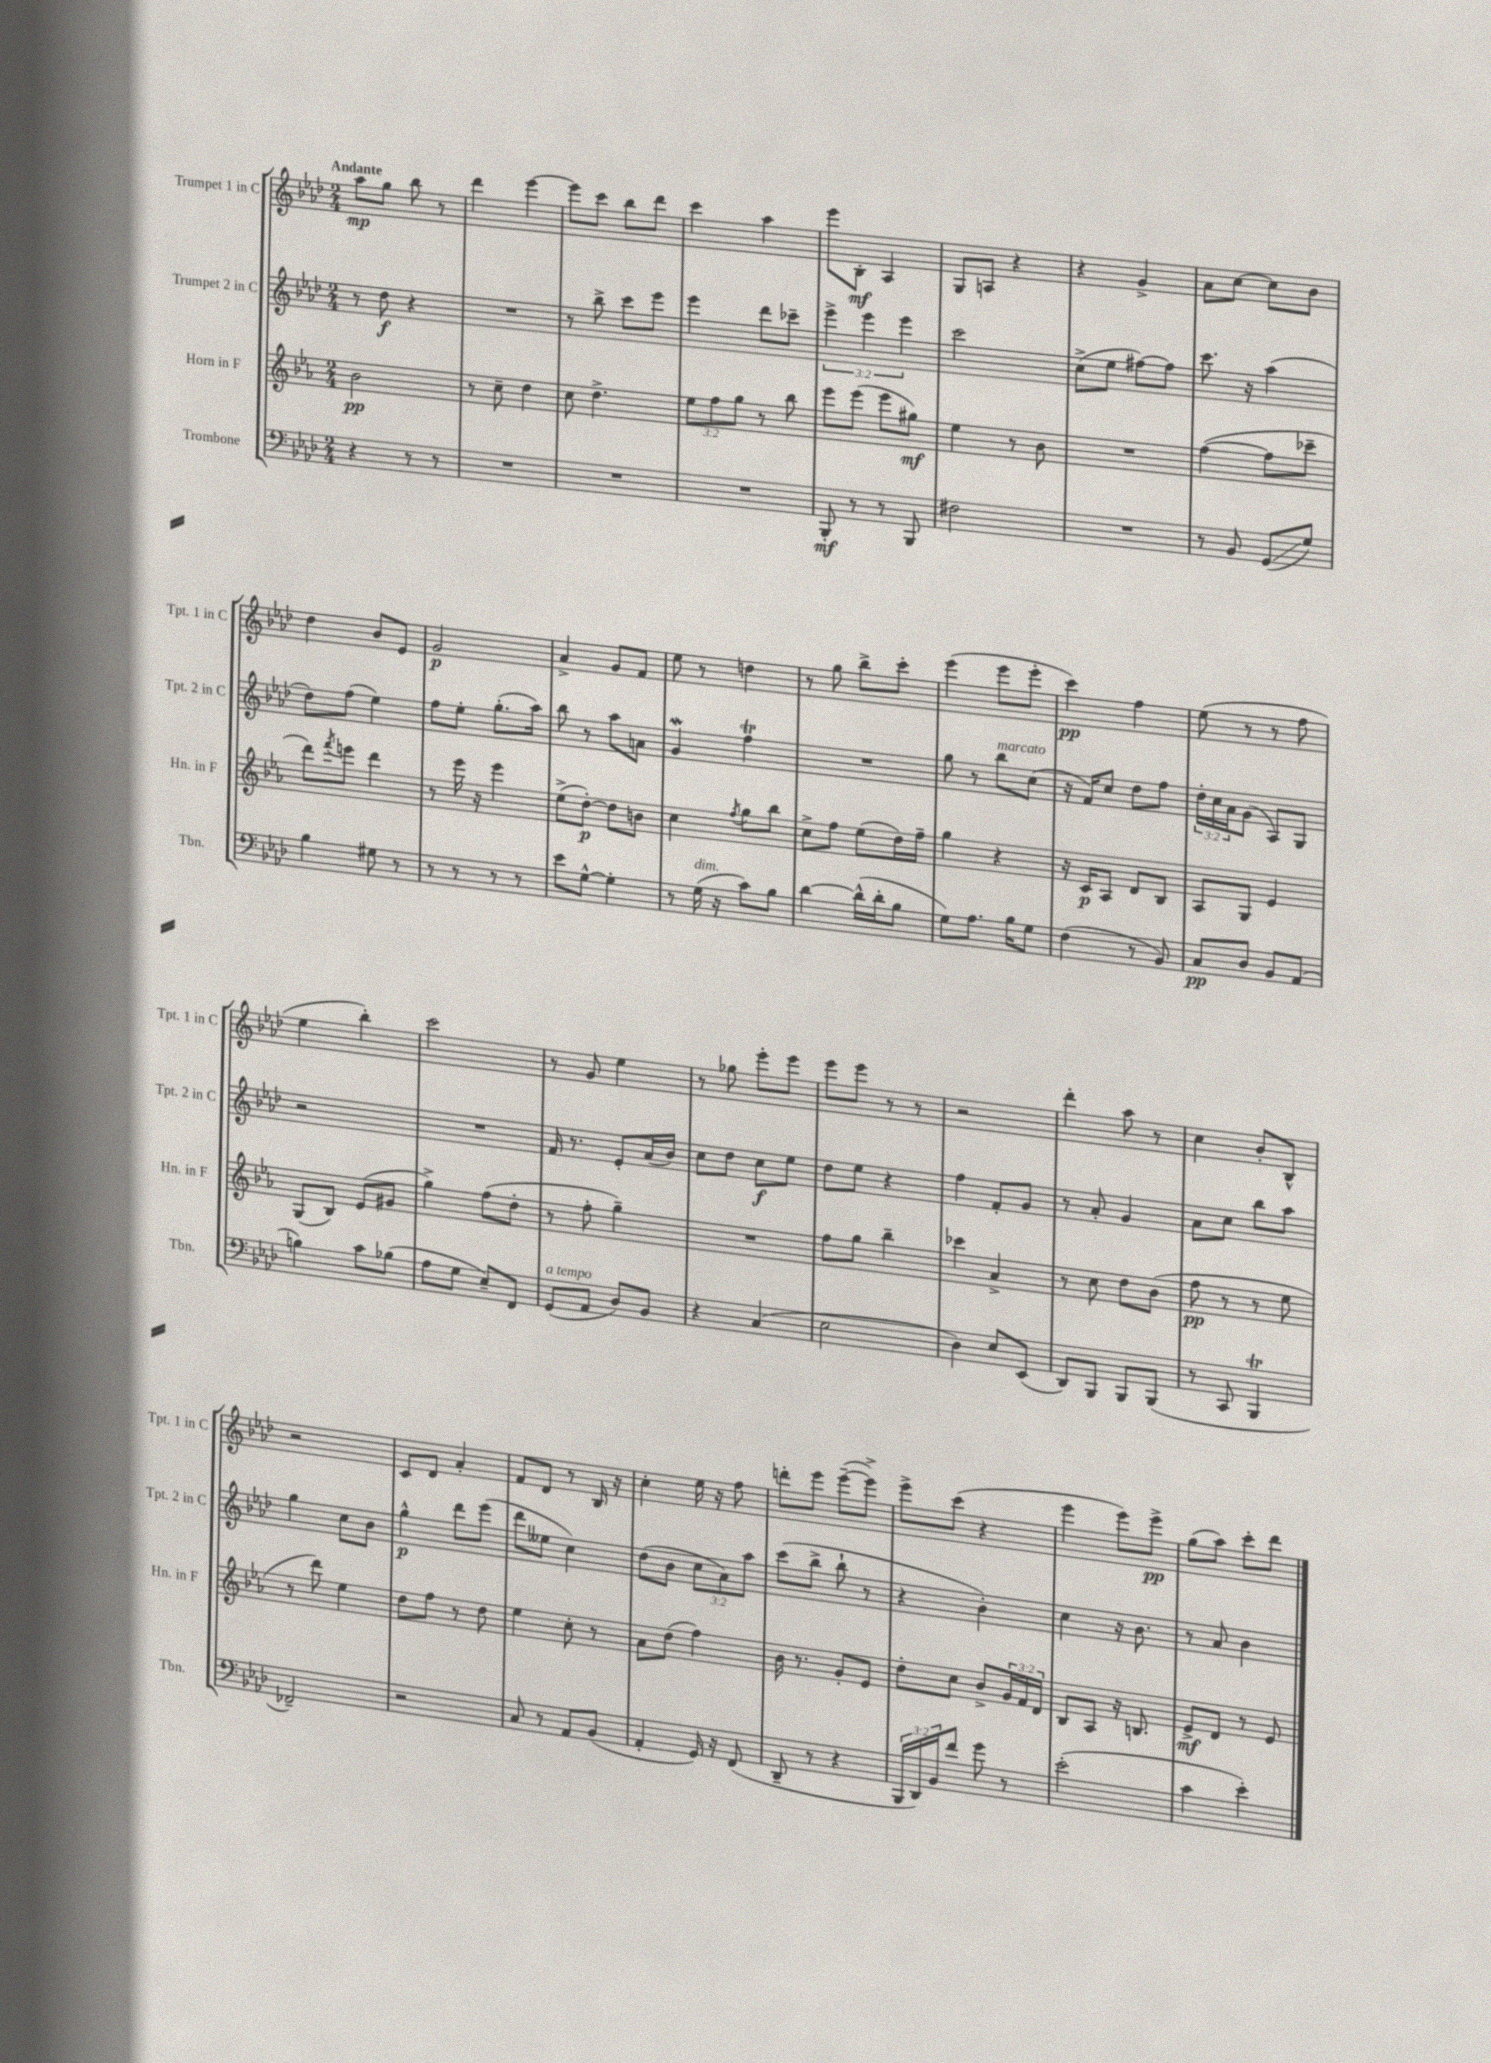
<<
\new StaffGroup <<
\new Staff = "s0" \with { instrumentName = "Trumpet 1 in C" shortInstrumentName = "Tpt. 1 in C" } {
    \clef treble \key aes \major \numericTimeSignature \time 2/4 \tempo "Andante"
    aes''8\mp g''8 bes''8 r8 |
    des'''4 ees'''4~ |
    ees'''8 c'''8 bes''8 des'''8 |
    c'''4 aes''4 |
    ees'''8 bes8-.\mf aes4 |
    g8 a8 r4 |
    r4 g'4-> |
    aes'8 c''8~ c''8 bes'8 |
    des''4 bes'8 ees'8 |
    g'2\p |
    aes'4-> g'8 f'8 |
    ees''8 r8 d''4 |
    r8 g''8 bes''8-> c'''8-. |
    ees'''4( ees'''8 ees'''8-. |
    c'''4\pp) f''4 |
    ees''8( r8 r8 f''8 |
    ees''4 bes''4-.) |
    c'''2 |
    r8 g'8 ees''4 |
    r8 ges''8 ees'''8-. ees'''8 |
    ees'''8 ees'''8 r8 r8 |
    r2 |
    des'''4-. aes''8 r8 |
    c''4 bes'8-. bes8-^ |
    r2 |
    c'8 des'8 aes'4-. |
    f'8 des'8 r8 bes16 r16 |
    c''4-. ees''16 r16 f''8 |
    d'''8-. ees'''8 ees'''8~--( ees'''8->) |
    ees'''8-> c'''8( r4 |
    ees'''4 ees'''8) ees'''8->\pp |
    g''8( aes''8) c'''8-. des'''8 \bar "|." |
}
\new Staff = "s1" \with { instrumentName = "Trumpet 2 in C" shortInstrumentName = "Tpt. 2 in C" } {
    \clef treble \key aes \major \numericTimeSignature \time 2/4 \override Staff.TupletNumber.text = #tuplet-number::calc-fraction-text
    r8 des''8\f r4 |
    R2 |
    r8 bes''8-> c'''8 ees'''8 |
    ees'''4 des'''8 ces'''8-- |
    \tuplet 3/2 { ees'''4-> ees'''4 ees'''4 } |
    c'''2 |
    c''8->( ees''8 fis''8~) fis''8 |
    c'''8. r16 aes''4( |
    des''8) f''8( ees''4) |
    f''8 ees''8-. g''8.-.( aes''16) |
    bes''8 r8 aes''8 a'8 |
    g'4\mordent f''4\trill |
    R2 |
    g''8 r8 bes''8^\markup { \italic "marcato" } c''8( |
    r16 f'16) c''8 des''8 f''8 |
    \tuplet 3/2 { des''16-. c''16 aes'16 } g'8( aes8) g8 |
    r2 |
    R2 |
    f'16 r8. ees'8-. aes'16( bes'16) |
    c''8 des''8 c''8\f ees''8 |
    des''8 ees''8 r4 |
    f''4 f'8-. g'8 |
    r8 aes'8-. g'4 |
    aes'8 c''8 bes''8 aes''8 |
    g''4 c''8 bes'8 |
    g''4-^\p des'''8 ees'''8( |
    des'''8 eeses''8 c''4) |
    des''8( bes'8 \tuplet 3/2 { c''8 aes'8) aes''8 } |
    c'''8( bes''8-> bes''8-! r8 |
    r4 bes'4-.) |
    c''4 r16 bes'8. |
    r8 aes'8 bes'4 \bar "|." |
}
\new Staff = "s2" \with { instrumentName = "Horn in F" shortInstrumentName = "Hn. in F" } {
    \clef treble \key ees \major \numericTimeSignature \time 2/4 \override Staff.TupletNumber.text = #tuplet-number::calc-fraction-text
    bes'2\pp |
    r8 c''8-- d''4 |
    c''8 d''4.-> |
    \tuplet 3/2 { ees''8 f''8 g''8 } r8 bes''8 |
    ees'''8 ees'''8( ees'''8 gis''8\mf) |
    ees''4 r8 bes'8 |
    R2 |
    f''4~( f''8 ces'''8-- |
    d'''8) \acciaccatura { f'''8 } e'''8 d'''4 |
    r8 ees'''16 r16 ees'''4 |
    ees''8->( d''8~-.\p) d''8 b'8 |
    c''4 \acciaccatura { f''8 } g''8 bes''8 |
    c''8-> f''8 ees''8( d''16) f''16-- |
    g''4 r4 |
    r16 c'16\p aes8 d'8 bes8 |
    aes8 g8 ees'4 |
    g8( bes8) ees'8( gis'8 |
    g''4->) f''8( d''8-. |
    r8 f''8-. g''4--) |
    R2 |
    f''8 g''8 bes''4-- |
    ces'''4 aes'4-> |
    r8 c''8 d''8 bes'8( |
    f''8\pp r8 r8 ees''8 |
    r8 d'''8) ees''4 |
    d''8 f''8 r8 d''8 |
    ees''4 c''8-. r8 |
    aes'8 d''8( f''4) |
    bes'16 r8. g'8-. ees'8 |
    d''8-. c''8 bes'8-> \tuplet 3/2 { g'16 f'16 d'16 } |
    bes8 aes8 r16 b8. |
    ees'8->\mf d'8 r8 ees'8 \bar "|." |
}
\new Staff = "s3" \with { instrumentName = "Trombone" shortInstrumentName = "Tbn." } {
    \clef bass \key aes \major \numericTimeSignature \time 2/4 \override Staff.TupletNumber.text = #tuplet-number::calc-fraction-text
    r4 r8 r8 |
    R2 |
    R2 |
    R2 |
    bes,,8-.\mf r8 r8 bes,,8 |
    fis2 |
    R2 |
    r8 bes,8 g,8\glissando( g8) |
    bes4 gis8 r8 |
    r8 r8 r8 r8 |
    ees'8 g8~-^ g4-. |
    r8 g16^\markup { \italic "dim." }( r16 c'8) bes8 |
    des'4~ des'16-^( des'16-. bes8 |
    g8) aes8. bes16 g8 |
    f4( r8 bes,8) |
    c8\pp des8 bes,8 aes,8( |
    b4) c'8 bes8( |
    aes8 g8 ees8--) f,8 |
    g,8^\markup { \italic "a tempo" }( aes,8 des8) bes,8 |
    r4 c4( |
    ees2 |
    des4) ees8 ees,8( |
    des,8) bes,,8 bes,,8 bes,,8( |
    r8 c,8 bes,,4\trill |
    fes,2--) |
    r2 |
    c8 r8 aes,8 bes,8( |
    aes,4-. g,16) r16 f,8( |
    des,8-- r8 r4 |
    \tuplet 3/2 { bes,,16 des,16) bes,16 } f'8 g'8 r8 |
    ees'2-.( |
    c'4 ees'4-.) \bar "|." |
}
>>
>>
\layout { \context { \Score \remove "Bar_number_engraver" } }
